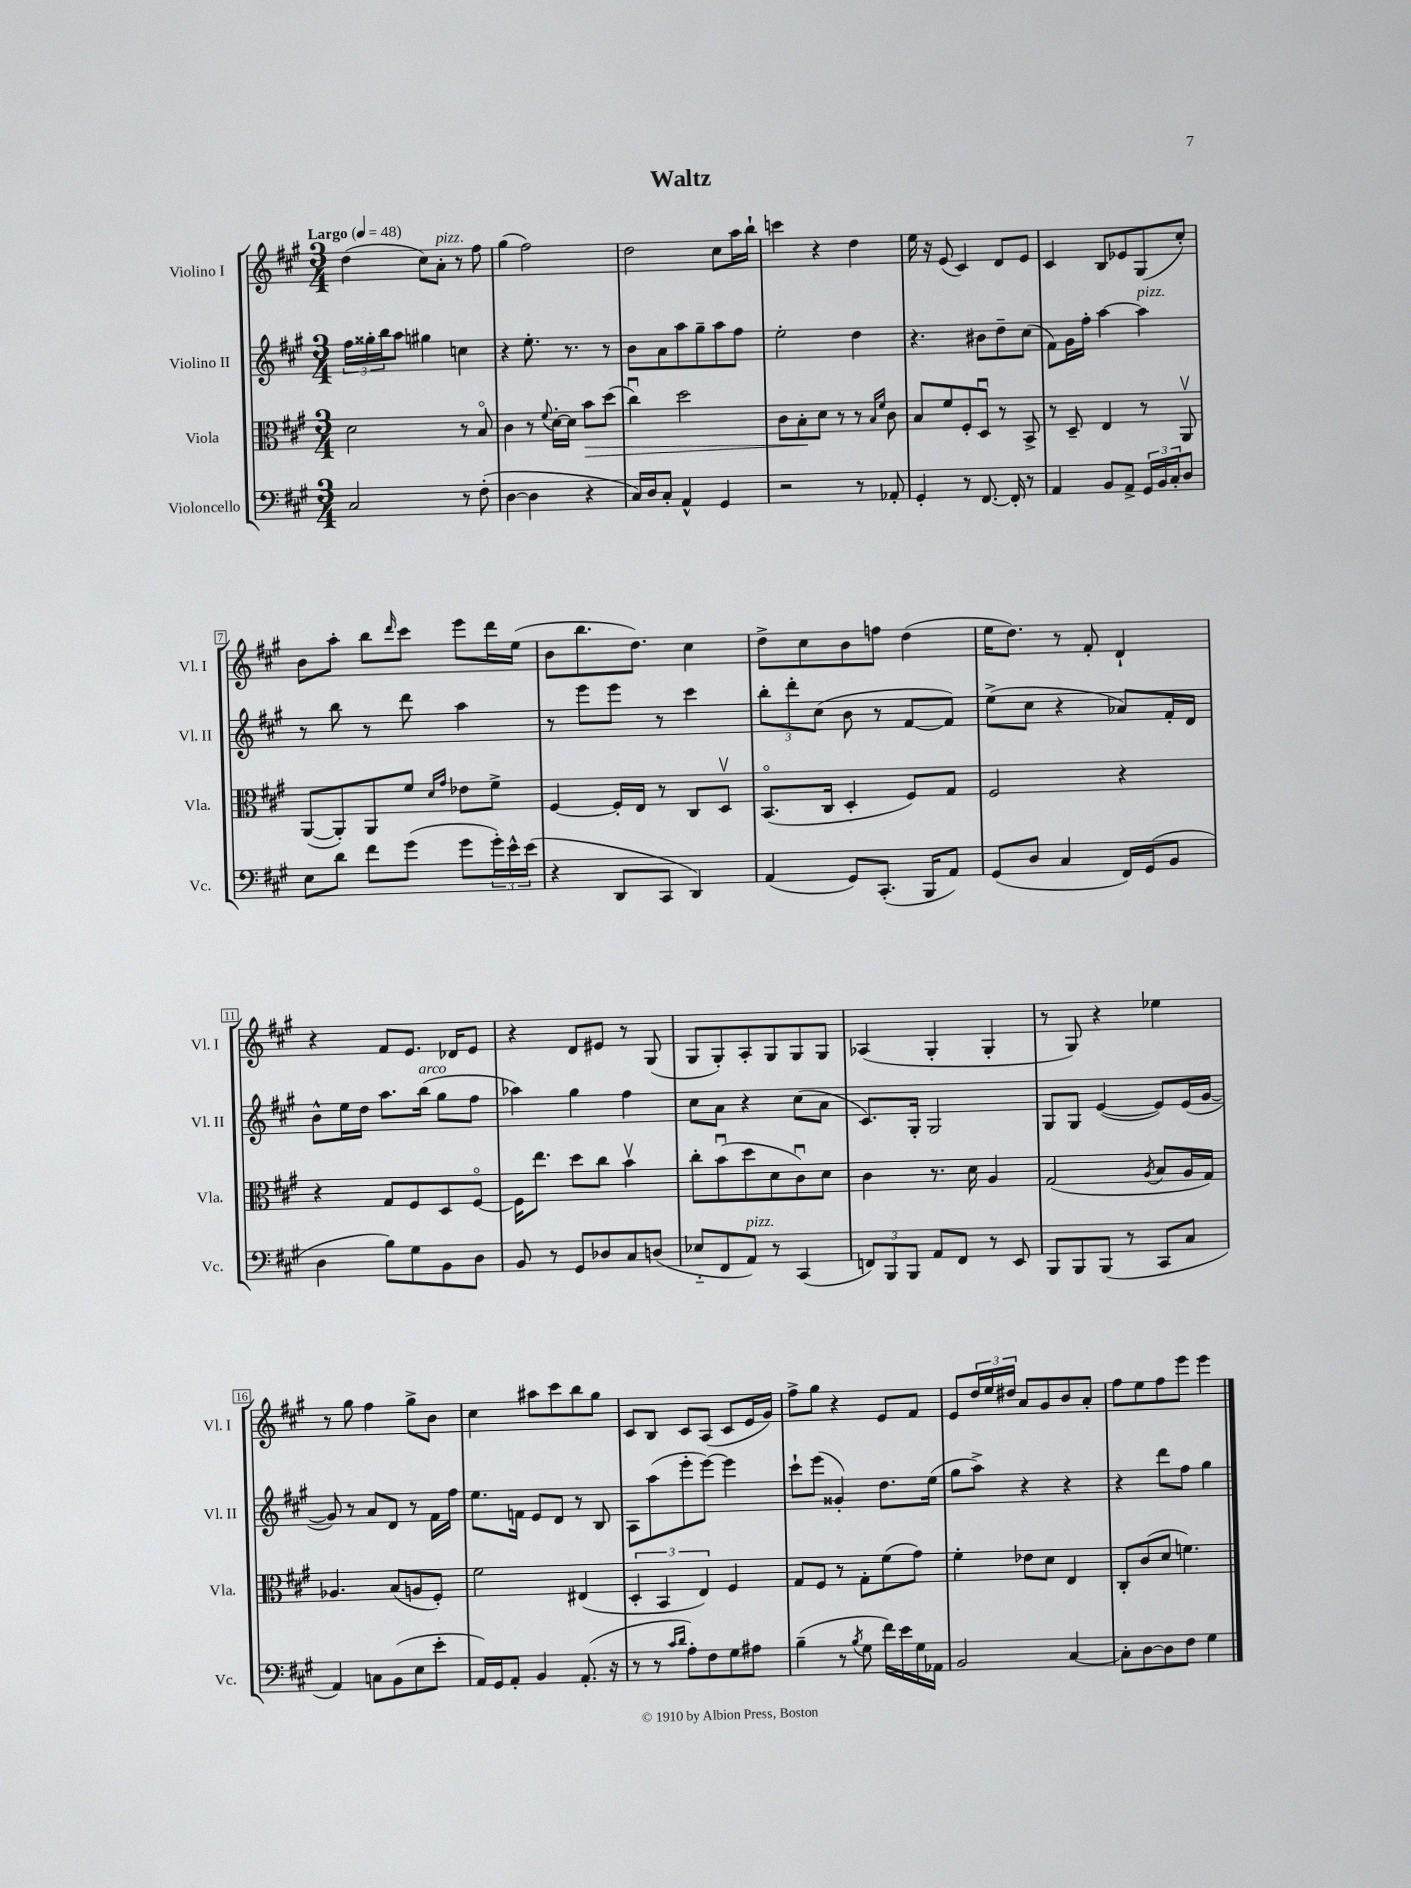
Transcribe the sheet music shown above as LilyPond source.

\header { title = "Waltz" }
<<
\new StaffGroup <<
\new Staff = "s0" \with { instrumentName = "Violino I" shortInstrumentName = "Vl. I" } {
    \clef treble \key a \major \numericTimeSignature \time 3/4 \tempo "Largo" 4 = 48
    d''4( cis''8) a'8-.^\markup { \italic "pizz." } r8 fis''8 |
    gis''4( fis''2) |
    d''2 cis''8 a''16 b''16-! |
    c'''4 r4 d''4 |
    e''16 r16 e'8( cis'4) d'8 e'8 |
    cis'4 b8 ees'8 gis8( cis''8-.) |
    b'8 a''8-. b''8 \grace { d'''16 } cis'''8 e'''8 d'''16 e''16( |
    b'8 b''8. d''8.) cis''4 |
    d''8-> cis''8 b'8 f''8 d''4( |
    e''16 d''8.) r8 fis'8-. d'4-! |
    r4 fis'8 e'8. des'16 e'8 |
    r4 d'8 eis'8 r8 gis8( |
    gis8 gis8-.) a8-. gis8 gis8 gis8 |
    aes4( gis4-. gis4-. |
    r8 gis8) r4 ees''4 |
    r8 gis''8 fis''4 gis''8-> b'8 |
    cis''4 ais''8 cis'''8 b''8 gis''8 |
    cis'8 b8 cis'8 a8( cis'8 e'16 gis'16) |
    fis''8-> gis''8 r4 e'8 fis'8 |
    e'8 \tuplet 3/2 { d''16 e''16 dis''16 } a'8 gis'8 b'8 a'8-. |
    fis''8 e''8 fis''8 e'''8 e'''4 \bar "|." |
}
\new Staff = "s1" \with { instrumentName = "Violino II" shortInstrumentName = "Vl. II" } {
    \clef treble \key a \major \numericTimeSignature \time 3/4
    \tuplet 3/2 { fis''16 gisis''16-. b''16 } a''8 gis''4 c''4 |
    r4 e''8.-. r8. r8 |
    b'8 a'8 a''8 gis''8-- a''8 fis''8 |
    e''2-. d''4 |
    r4. bis'8 d''8-- cis''8( |
    fis'8) gis'16 fis''16-. a''4~ a''4^\markup { \italic "pizz." } |
    r8 b''8 r8 d'''8 a''4 |
    r8 e'''8 e'''8 r8 cis'''4 |
    \tuplet 3/2 { b''8-. d'''8-. cis''8( } b'8 r8 fis'8~ fis'8) |
    e''8->( cis''8 r4 aes'8) fis'16-. d'16 |
    b'8-^ e''16 d''16 a''8. b''16^\markup { \italic "arco" }( gis''8 fis''8 |
    aes''4) gis''4 fis''4 |
    cis''8 a'8 r4 cis''8( a'8 |
    cis'8.) gis16-. gis2 |
    gis8 gis8 e'4~( e'8) e'16( gis'16~ |
    gis'8) r8 a'8 d'8 r8 fis'16 fis''16 |
    e''8. f'16 e'8 d'8 r8 b8 |
    a8 a''8( e'''8-. e'''8~) e'''4 |
    cis'''8-! e'''8( gisis'4-.) d''8. e''16( |
    gis''8 a''8->) r4 r4 |
    r4 d'''8 fis''8 gis''4 \bar "|." |
}
\new Staff = "s2" \with { instrumentName = "Viola" shortInstrumentName = "Vla." } {
    \clef alto \key a \major \numericTimeSignature \time 3/4
    d'2 r8 b8\flageolet |
    cis'4 r8 \appoggiatura { fis'8 } d'16~-. d'16 b'8\> d''8( |
    cis''4\downbow) d''2 |
    cis'8 b8-.\! d'8 r8 r8 \grace { b16 fis'16 } cis'8 |
    b8 fis'8 fis8-. d8\downbow r8 b,8-> |
    r8 d8-- e4 r8 a,8\upbow |
    a,8~( a,8-.) a,8 fis'8 \grace { d'16 gis'16 } ees'8 fis'8-> |
    fis4~ fis16-. e16 r8 cis8 d8\upbow |
    b,8.\flageolet( cis16 d4-. fis8) gis8 |
    fis2 r4 |
    r4 gis8 fis8 d8 fis8~\flageolet |
    fis16 e''8. d''8 cis''8 b'4\upbow |
    cis''8-. b'8\downbow( d''8 d'8 cis'8\downbow) d'8 |
    cis'4 r8. d'16 a4 |
    gis2( \acciaccatura { a8 } b8 a16 gis16) |
    aes4. b8( a8 fis8-.) |
    fis'2 eis4( |
    \tuplet 3/2 { d4-. b,4 e4) } fis4 |
    gis8 fis8 r8 gis8-. fis'8( gis'8) |
    fis'4-. ees'8 d'8 e4 |
    cis8-. cis'8( d'8 f'4.) \bar "|." |
}
\new Staff = "s3" \with { instrumentName = "Violoncello" shortInstrumentName = "Vc." } {
    \clef bass \key a \major \numericTimeSignature \time 3/4
    cis2 r8 fis8-.( |
    d4~ d4 r4 |
    cis16) d16 cis8-. a,4-^ gis,4 |
    r2 r8 aes,8-. |
    gis,4-. r8 fis,8.~ fis,16-. r8 |
    a,4 b,8 a,8-> \tuplet 3/2 { gis,16 b,16 cis16-. } d8 |
    e8 d'8 fis'8 gis'8( gis'8 \tuplet 3/2 { gis'16-.) e'16-^ e'16( } |
    r4 d,8 cis,8 d,4) |
    a,4( gis,8) cis,8.-.( b,,16 a,8) |
    gis,8( d8 cis4 fis,16) gis,16( b,8 |
    d4 b8) gis8 b,8 d8 |
    b,8 r8 gis,8 des8 cis8 d8( |
    ees8-_ fis,8 a,8^\markup { \italic "pizz." }) r8 cis,4( |
    \tuplet 3/2 { f,8) b,,8 b,,8 } a,8 f,8 r8 e,8 |
    b,,8 b,,8 b,,8( r8 cis,8 cis8 |
    a,4) c8 b,8( e8 e'8-. |
    a,16) gis,16 a,8-. b,4 a,8.-.( r16 |
    r8 r8 \grace { cis'16 d'16 } a8-.) fis8 gis8 ais8 |
    b4--( r8 \acciaccatura { b8 } gis8 fis'16) e'16 gis16 aes,16 |
    b,2 cis4~ |
    cis8-. d8~ d8 fis8 gis4 \bar "|." |
}
>>
>>
\layout { \context { \Score \override BarNumber.stencil = #(make-stencil-boxer 0.1 0.3 ly:text-interface::print) } }
